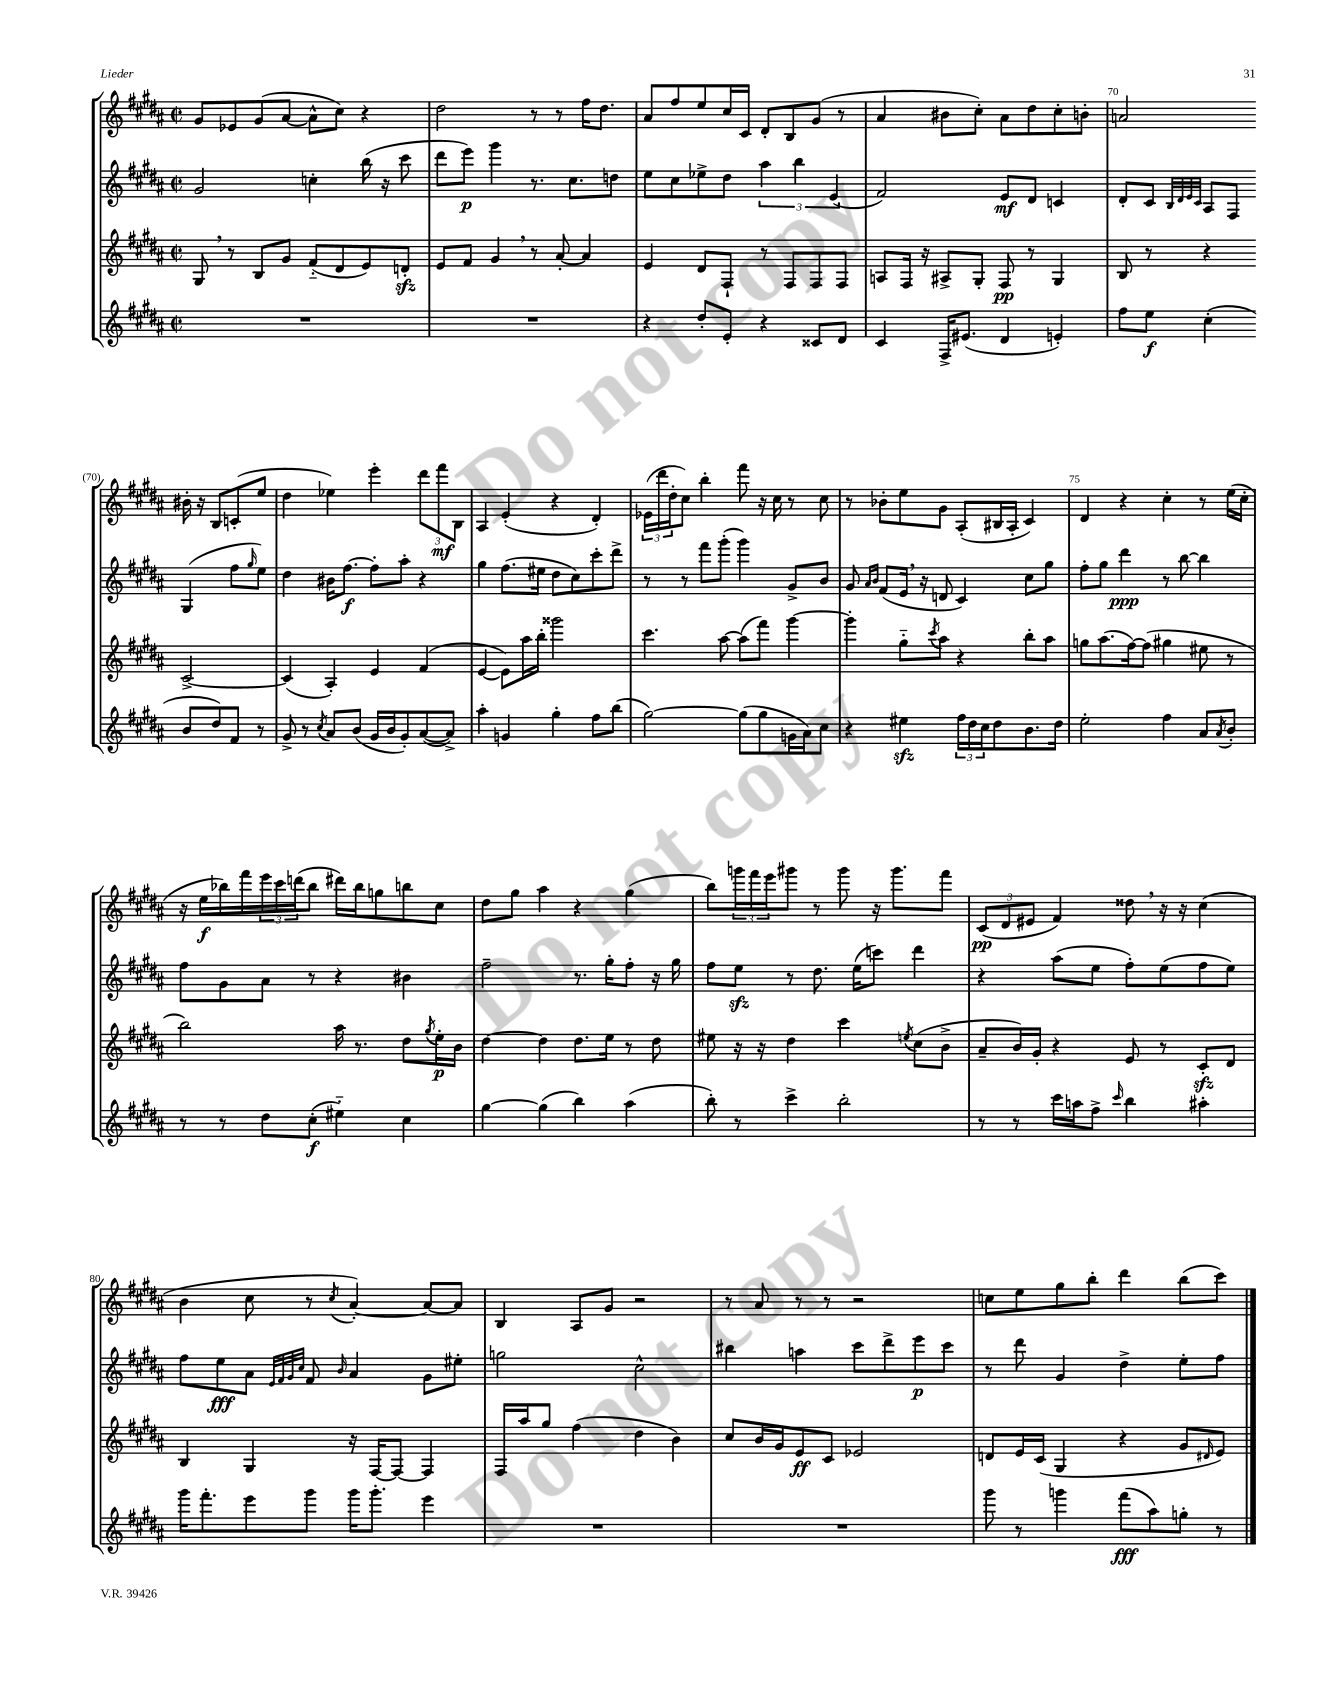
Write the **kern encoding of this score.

**kern	**kern	**kern	**kern
*staff4	*staff3	*staff2	*staff1
*clefG2	*clefG2	*clefG2	*clefG2
*k[f#c#g#d#a#]	*k[f#c#g#d#a#]	*k[f#c#g#d#a#]	*k[f#c#g#d#a#]
*M2/2	*M2/2	*M2/2	*M2/2
*met(c|)	*met(c|)	*met(c|)	*met(c|)
1r	8G#/	2g#/	8g#/L
.	8r	.	8e-/
.	8B/L	.	(8g#/
.	8g#/J	.	[8a#/J
.	(8f#'~/L	4cc'\	8a#^^\]L
.	8d#/	.	8cc#\J)
.	8e/)	(16bb\	4r
.	.	16r	.
.	8d'/J	8ccc#\	.
=	=	=	=
1r	8e/L	8ddd#\L	2dd#\
.	8f#/J	8eee\J)	.
.	4g#/	4ggg#\	.
.	8r	8.r	8r
.	[8a#'/	.	8r
.	.	8.cc#\L	.
.	4a#/]	.	16ff#\LK
.	.	.	8.dd#\J
.	.	8dd\J	.
=	=	=	=
4r	4e/	8ee\L	8a#/L
.	.	8cc#\	8ff#/
8dd#'/L	8d#/L	8ee-^\	8ee/
8e'/J	8F#`/J	8dd#\J	16cc#/L
.	.	.	16c#/JJ
4r	8r	6aa#\	8d#'/L
.	8F#/L	.	8B/
.	.	6bb\	.
8c##/L	8F#/	.	(8g#/J
.	.	(6e/	.
8d#/J	8F#/J	.	8r
=	=	=	=
4c#/	8A/L	2f#/)	4a#/
.	16F#/Jk	.	.
.	16r	.	.
16F#^/LK	8A#^/L	.	8b#\L
(8.e#/J	.	.	.
.	8G#'/J	.	8cc#'\J)
4d#/	8F#/	8e/L	8a#\L
.	8r	8d#/J	8dd#\
4e'/)	4G#/	4c/	8cc#'\
.	.	.	8b'\J
=	=	=	=
8ff#\L	8B/	8d#'/L	2a/
8ee\J	8r	8c#/J	.
.	.	32qqB/LLL	.
.	.	32qqd#/	.
.	.	32qqe/	.
.	.	32qqc#/JJJ	.
(4cc#'\	4r	8A#/L	.
.	.	8F#/J	.
8b/L	[2c#^/	(4G#/	16b#'\
.	.	.	16r
8dd#/)	.	.	8B/L
8f#/J	.	8ff#\L	(8c'/
.	.	16qqgg#/	.
8r	.	8ee\J)	8ee/J
=	=	=	=
8g#^/	(4c#/]	4dd#\	4dd#\
8r	.	.	.
8qcc#/	.	.	.
8a#/L	4A#'/)	16b#\LK	4ee-\)
.	.	[8.ff#\J	.
(8b/J	.	.	.
16g#/LL	4e/	8ff#'\]L	4eee'\
16b/J	.	.	.
8g#'/)	.	8aa#'\J	.
([8a#/	(4f#/	4r	12ddd#\L
.	.	.	12fff#\
8a#^/]J)	.	.	.
.	.	.	12B\J
=	=	=	=
4aa#'\	[4e/	4gg#\	4A#/
4g/	8e\]L)	(8.ff#\L	(4e'/
.	16aa#\L	.	.
.	16bb'\JJ	16ee#\Jk	.
4gg#'\	2ggg##\	8dd#\L	4r
.	.	8cc#\)	.
8ff#\L	.	8ccc#'\	4d#'/)
(8bb\J	.	8ddd#^\J	.
=	=	=	=
[2gg#\)	4.ccc#\	8r	(24e-\LL
.	.	.	24ddd#\
.	.	.	24dd#'\J
.	.	8r	8cc#\J)
.	.	8fff#\L	4bb'\
.	[8aa#\	(8ggg#'\J	.
(8gg#\]L	(8aa#\]L	4ggg#\)	8fff#\
8gg#\	8fff#\J)	.	16r
.	.	.	16cc#\
16g\L	[4ggg#\	8g#^/L	8r
16a#\J)	.	.	.
8cc#\J	.	8b/J	8cc#\
=	=	=	=
4r	4ggg#'\]	8g#/	8r
.	.	16qqa#/LL	.
.	.	16qqb/JJ	.
.	.	(8f#/L	8b-'\L
4ee#\	8gg#'~\L	16e/Jk	8ee\
.	.	16r	.
.	8qccc#/	.	.
.	8aa#\J	8d/	8g#\J
24ff#\LL	4r	4c#/)	(8A#'/L
24dd#\	.	.	.
24cc#\J	.	.	.
8dd#\	.	.	16B#/L
.	.	.	16A#'/JJ
8.b\	8bb'\L	8cc#\L	4c#/)
.	8aa#\J	8gg#\J	.
16dd#\Jk	.	.	.
=	=	=	=
2ee'\	8gg\L	8ff#'\L	4d#/
.	(8.aa#\	8gg#\J	.
.	.	4ddd#\	4r
.	[16ff#\k)	.	.
.	(8ff#\]J	.	.
4ff#\	4gg#\	8r	4cc#'\
.	.	[8bb\	.
8a#/L	8ee#\	4bb\]	8r
8qa#/	.	.	.
8b'/J	8r	.	(16ee\LL
.	.	.	16cc#'\JJ
=	=	=	=
8r	2bb\)	8ff#\L	16r
.	.	.	16ee\LL
8r	.	8g#\	16bb-\)
.	.	.	16fff#\
8dd#\L	.	8a#\J	24eee\
.	.	.	24ccc#\
.	.	.	(24ddd\J
(8cc#'\J	.	8r	8bb-\J
4ee#'~\)	16aa#\	4r	16ddd#\LL)
.	8.r	.	16bb-\J
.	.	.	8gg\
4cc#\	8dd#\L	4b#\	8bb\
.	8qgg#/	.	.
.	16ee'\L	.	8cc#\J
.	16b\JJ	.	.
=	=	=	=
[4gg#\	[4dd#\	2ff#~\	8dd#\L
.	.	.	8gg#\J
(4gg#\]	4dd#\]	.	4aa#\
4bb\)	8.dd#\L	8.r	4r
.	16ee\Jk	16gg#'\LK	.
(4aa#\	8r	8ff#'\J	(4gg#\
.	8dd#\	16r	.
.	.	16gg#\	.
=	=	=	=
8bb'\)	8ee#\	8ff#\L	8bb\L)
8r	16r	8ee\J	24ggg\L
.	.	.	24fff#\
.	16r	.	.
.	.	.	24eee\J
4ccc#^\	4dd#\	8r	8ggg#\J
.	.	8.dd#\	8r
2bb'\	4ccc#\	.	8ggg#\
.	.	(16ee\LK	.
.	.	8ccc\J)	16r
.	.	.	8.ggg#\L
.	8qee/	.	.
.	(8cc#\L	4ddd#\	.
.	8b^\J	.	8fff#\J
=	=	=	=
8r	8a#~/L	4r	(12c#/L
.	.	.	12d#/
8r	16b/L)	.	.
.	.	.	12e#/J
.	16g#'/JJ	.	.
16ccc#\LL	4r	(8aa#\L	4f#/)
16aa\J	.	.	.
8ff#^\J	.	8ee\J	.
16qqccc#/	.	.	.
4bb\	8e/	8ff#'\L)	8dd##\
.	8r	(8ee\	16r
.	.	.	16r
4aa#'\	8c#'/L	8ff#\	(4cc#\
.	8d#/J	8ee\J)	.
=	=	=	=
16ggg#\LK	4B/	8ff#\L	4b\
8.fff#'\	.	.	.
.	.	8ee\	.
8eee\	4G#/	8a#\J	8cc#\
.	.	32qqe/LLL	.
.	.	32qqf#/	.
.	.	32qqg#/	.
.	.	32qqcc#/JJJ	.
8ggg#\J	.	8f#/	8r
.	.	16qqb/	8qcc#/
16ggg#\LK	16r	4a#/	[4a#'/)
8.ggg#'\J	[16F#/LK	.	.
.	8F#/_J	.	.
4eee\	4F#/]	8g#\L	8a#/_L
.	.	8ee#'\J	8a#/]J
=	=	=	=
1r	16F#/LL	2gg\	4B/
.	16aa#/J	.	.
.	8gg#/J	.	.
.	(4ff#\	.	8A#/L
.	.	.	8g#/J
.	4dd#\	2cc#^^\	2r
.	4b\)	.	.
=	=	=	=
1r	8cc#/L	4bb#\	8r
.	16b/L	.	8a#/
.	16g#/J	.	.
.	8e/	4aa\	8r
.	8c#/J	.	8r
.	2e-/	8ccc#\L	2r
.	.	8ddd#^\	.
.	.	8eee\	.
.	.	8ccc#\J	.
=	=	=	=
8ggg#\	8d/L	8r	8cc\L
8r	16e/L	8ddd#\	8ee\
.	(16c#/JJ	.	.
4ggg\	4G#/	4g#/	8gg#\
.	.	.	8bb'\J
(8fff#\L	4r	4dd#^\	4ddd#\
8aa#\)	.	.	.
8gg'\J	8g#/L	8ee'\L	(8bb\L
.	16qqd#/	.	.
8r	8e/J)	8ff#\J	8ccc#\J)
==	==	==	==
*-	*-	*-	*-
